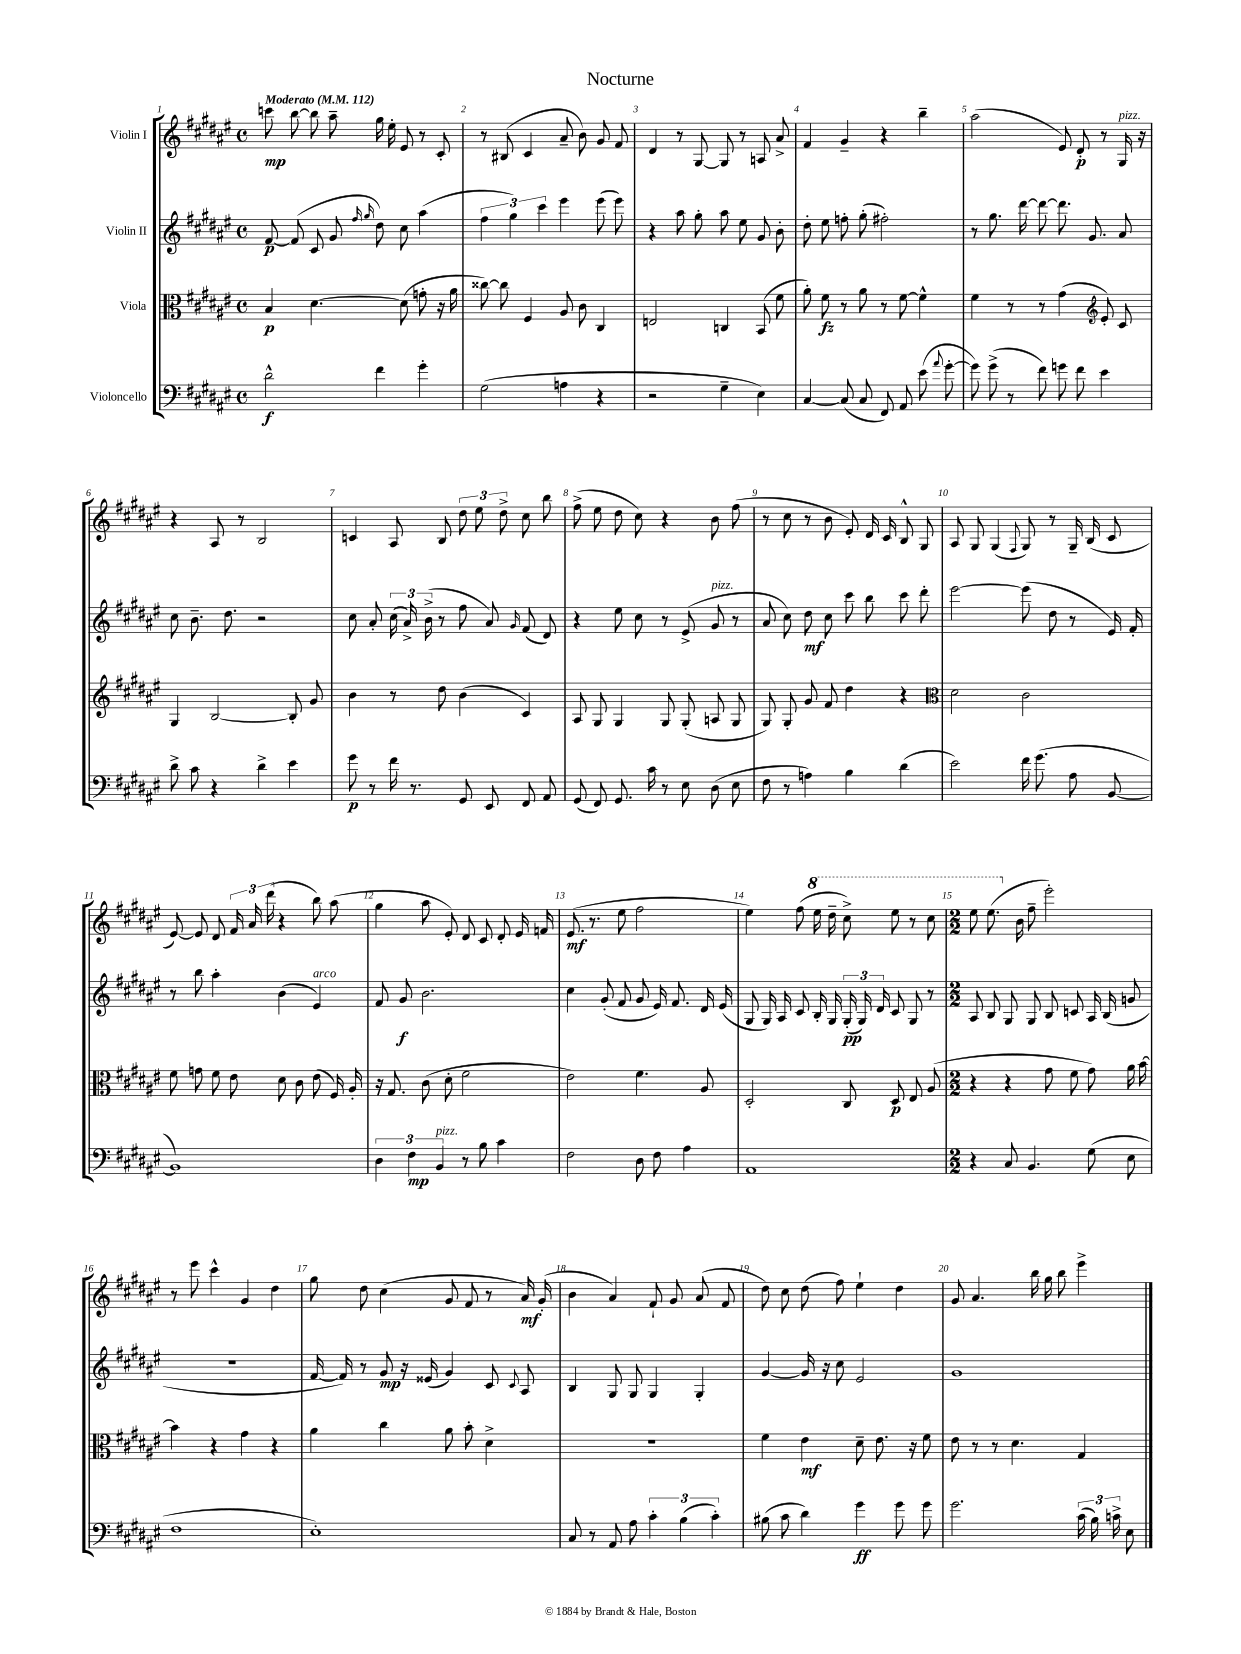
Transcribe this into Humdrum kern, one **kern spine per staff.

**kern	**kern	**kern	**kern
*staff4	*staff3	*staff2	*staff1
*clefF4	*clefC3	*clefG2	*clefG2
*k[f#c#g#d#a#e#]	*k[f#c#g#d#a#e#]	*k[f#c#g#d#a#e#]	*k[f#c#g#d#a#e#]
*M4/4	*M4/4	*M4/4	*M4/4
*met(c)	*met(c)	*met(c)	*met(c)
*MM112	*MM112	*MM112	*MM112
2d#^^	4B	[8f#	8ccc
.	.	(8f#]	[8bb
.	[4.d#	8c#	8bb]
.	.	8g#	8aa#~
.	.	16qqff#	.
.	.	16qqgg#	.
4f#	.	8dd#)	16gg#
.	.	.	16ee#'
.	(8d#]	8cc#	8e#
4g#'	8g'	(4aa#	8r
.	16r	.	8c#'
.	16a#	.	.
=	=	=	=
(2G#	[8cc##)	6ff#	8r
.	8cc##]	.	(8B#
.	.	6gg#)	.
.	4F#	.	4c#
.	.	6ccc#	.
4A	8A#	4eee#	8a#~
.	8c#	.	8b)
4r	4C#	(8eee#	8g#
.	.	8eee#)	8f#
=	=	=	=
2r	2E	4r	4d#
.	.	8aa#	8r
.	.	8gg#'	[8G#
4G#~	4C	8aa#	8G#]
.	.	8ee#	8r
4E#)	(8BB	8g#	8A
.	8f#	8b'	8a#^
=	=	=	=
[4C#	8a#')	8dd#'	4f#
.	8f#	8ee#	.
(8C#]	8r	8ff'	4g#~
8C#	8a#	(8gg#'	.
8FF#)	8r	2ff#')	4r
8AA#	[8f#	.	.
(8e#	4f#^^]	.	4bb~
8qqa#	.	.	.
[8g#'	.	.	.
=	=	=	=
8g#])	4f#	8r	(2aa#
(8g#^	.	8.gg#	.
8r	8r	.	.
.	.	[16ddd#	.
8f#)	8r	8ddd#_	.
8g	(4g#	8.ddd#]	8e#)
8f#	.	.	8d#'
.	.	8.g#	.
*	*clefG2	*	*
4e#	8e#')	.	8r
.	8c#	8a#	16G#
.	.	.	16r
=	=	=	=
8d#^	4G#	8cc#	4r
8c#	.	8.b~	.
4r	[2B	.	8A#
.	.	8.dd#	.
.	.	.	8r
4d#^	.	2r	2B
4e#	8B']	.	.
.	8g#	.	.
=	=	=	=
8g#	4b	8cc#	4c
8r	.	8a#'	.
16f#	8r	(24cc#	8A#
.	.	24a#^)	.
8.r	.	.	.
.	.	(24b^	.
.	8dd#	8r	8B
8GG#	(4b	8ff#	12dd#
.	.	.	12ee#
8EE#	.	8a#)	.
.	.	.	12dd#^
.	.	16qqg#	.
8FF#	4c#)	(8f#	8cc#
8AA#	.	8d#)	8bb
=	=	=	=
(8GG#	8A#	4r	(8ff#^
8FF#)	8G#	.	8ee#
8.GG#	4G#	8ee#	8dd#
.	.	8cc#	8cc#)
16c#	.	.	.
8r	8G#	8r	4r
8E#	(8G#'	(8e#^	.
(8D#	8A	8g#	8b
8E#	8G#	8r	(8ff#
=	=	=	=
8F#	8G#)	8a#	8r
8r	8G#'	8cc#)	8cc#
4A)	8g#	8dd#	8r
.	8f#	8cc#	8b
4B	4dd#	8ccc#	8e#')
.	.	8bb	16d#
.	.	.	16c#
(4d#	4r	8ccc#	8B^^
.	.	8ddd#'	8G#
=	=	=	=
*	*clefC3	*	*
2e#)	2d#	[2eee#	8A#
.	.	.	8G#
.	.	.	(4G#
.	.	.	8qqF#
16f#	2c#	(8eee#]	8G#)
(8.g#	.	.	.
.	.	8dd#	8r
8A#	.	8r	16G#~
.	.	.	(16B
[8BB	.	16e#)	8c#
.	.	16f#'	.
=	=	=	=
1BB])	8f#	8r	[8e#)
.	8g	8bb	8e#]
.	8f#	4aa#'	8d#
.	8e#	.	24f#
.	.	.	24a#
.	.	.	(24ddd#
.	8d#	(4b	4r
.	8c#	.	.
.	(8e#	4e#)	8bb)
.	16F#)	.	(8aa#
.	16A#'	.	.
=	=	=	=
6D#	16r	8f#	4gg#
.	8.G#	.	.
.	.	8g#	.
6F#	.	.	.
.	(8c#	2.b	8aa#
6BB	.	.	.
.	8d#'	.	8e#')
8r	2f#	.	8d#
8B	.	.	8c#
4c#	.	.	8d#'
.	.	.	16e#
.	.	.	16f
=	=	=	=
2F#	2e#)	4cc#	(8.e#
.	.	.	8.r
.	.	(8g#'	.
.	.	8f#	8ee#
8D#	4.f#	8g#	2ff#
8F#	.	16e#)	.
.	.	8.f#	.
4A#	.	.	.
.	8A#	16d#	.
.	.	(16e#	.
=	=	=	=
1AA#	2D#'	8G#	4ee#)
.	.	16G#)	.
.	.	16A#	.
.	.	8c#	(8ff#
.	.	16B'	16eee#
.	.	16G#	16ddd#~
.	8C#	(24G#'	8ccc#^)
.	.	24G#)	.
.	.	24d#	.
.	8D#	8c#	8eee#
.	8E#	8G#	8r
.	(8A#	8r	8ccc#
=	=	=	=
*M2/2	*M2/2	*M2/2	*M2/2
4r	4r	8A#	8eee#
.	.	8B	(8.eee#
8C#	4r	8G#	.
.	.	.	16b
4.BB	.	8G#	8ff#~
.	8g#	8B	2eee#')
.	8f#	8c	.
(8G#	8g#)	16A#	.
.	.	(16B	.
8E#	16a#	8g	.
.	[16b	.	.
=	=	=	=
1F#	4b]	1r	8r
.	.	.	8eee#
.	4r	.	4ccc#^^
.	4g#	.	4g#
.	4r	.	4dd#
=	=	=	=
1E#')	4a#	[16f#	8gg#
.	.	16f#])	.
.	.	8r	8dd#
.	4cc#	8g#	(4cc#
.	.	16r	.
.	.	(16e##	.
.	8a#	4g#)	8g#
.	8b'	.	8f#
.	4d#^	8c#	8r
.	.	8qqc#	.
.	.	8A#	16a#)
.	.	.	(16g#'
=	=	=	=
8C#	1r	4B	4b
8r	.	.	.
8AA#	.	8G#	4a#)
8A#	.	8G#	.
6c#'	.	4G#	8f#`
.	.	.	8g#
(6B	.	.	.
.	.	4G#'	(8a#
6c#')	.	.	.
.	.	.	8f#
=	=	=	=
(8B#	4f#	[4g#	8dd#)
8c#	.	.	8cc#
4d#)	4e#	16g#]	(8dd#
.	.	16r	.
.	.	8cc#	8ff#)
4g#	8d#~	2e#	4ee#`
.	8.e#	.	.
8g#	.	.	4dd#
.	16r	.	.
8g#	8f#	.	.
=	=	=	=
2.g#	8e#	1g#	8g#
.	8r	.	4.a#
.	8r	.	.
.	4.d#	.	.
.	.	.	16bb
.	.	.	16gg#
.	.	.	8bb
(24c#	4G#	.	4eee#^
24B)	.	.	.
24c^	.	.	.
8E#	.	.	.
==	==	==	==
*-	*-	*-	*-
